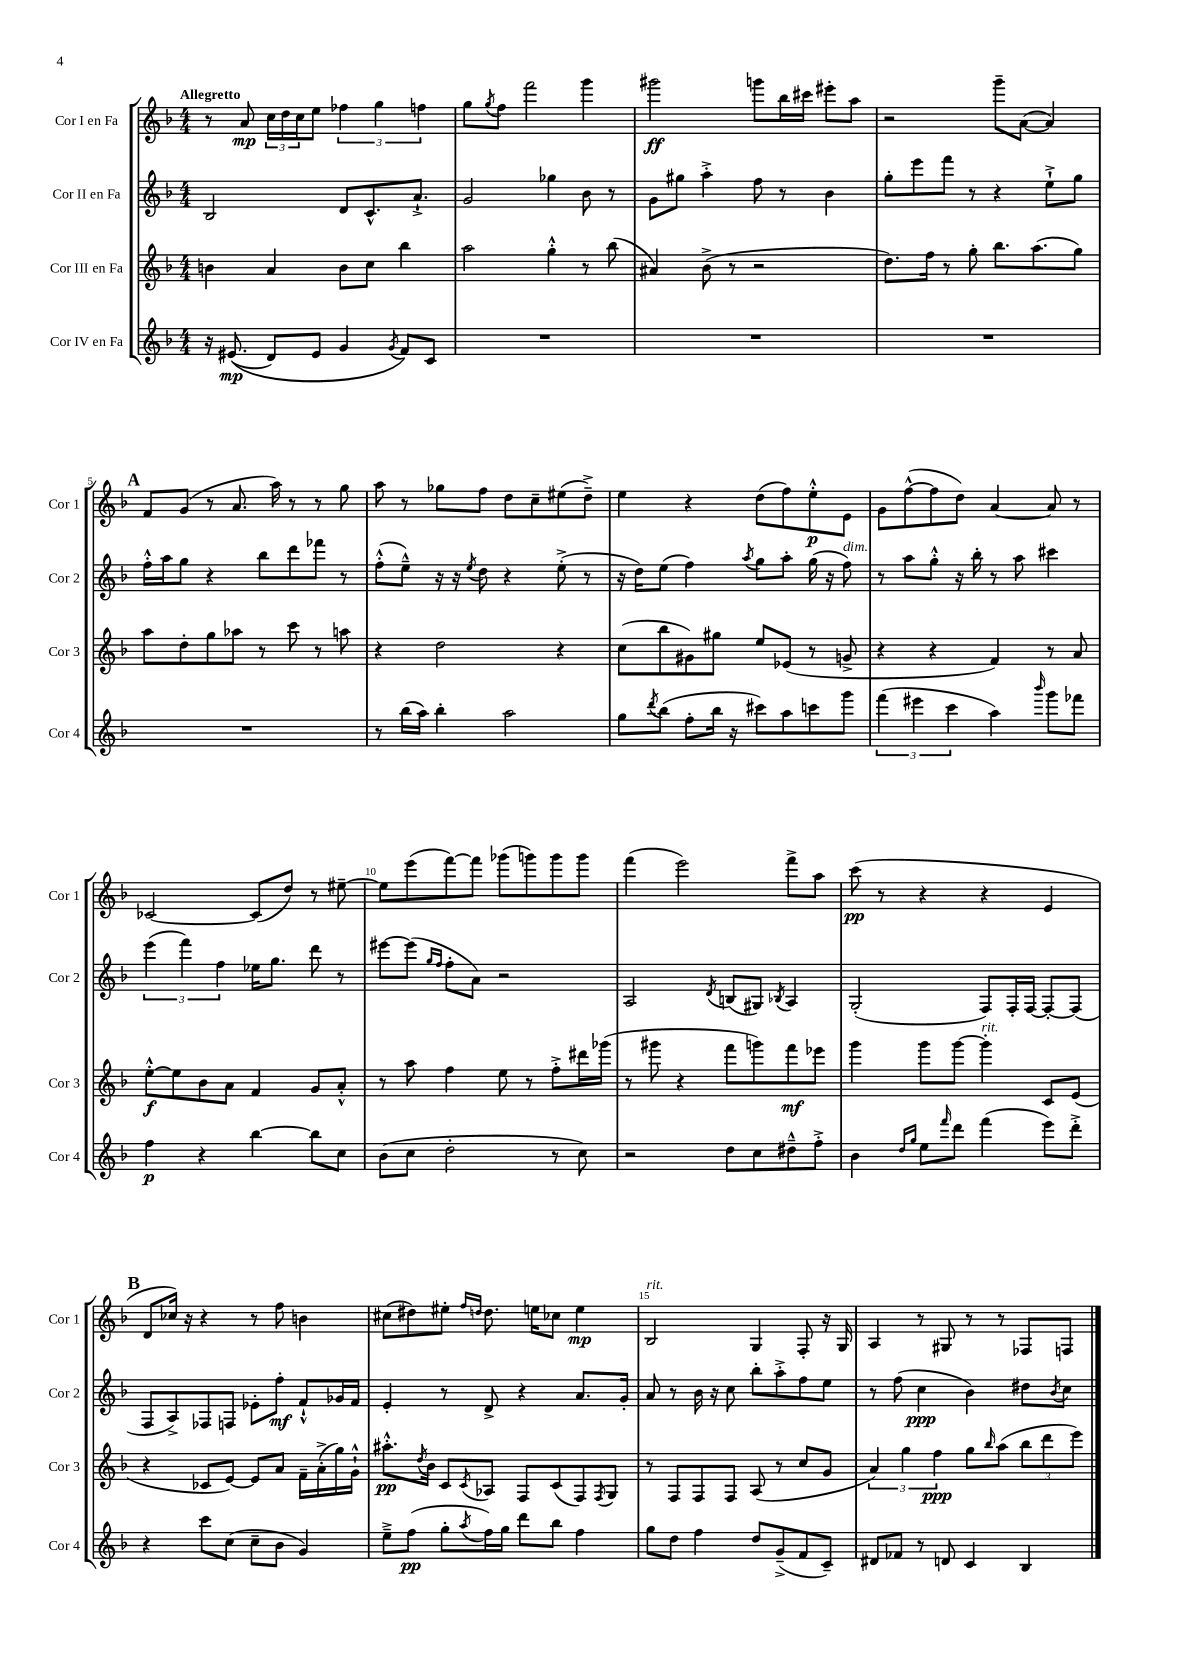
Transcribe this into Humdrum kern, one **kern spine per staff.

**kern	**dynam	**kern	**dynam	**kern	**dynam	**kern	**dynam
*part4	*part4	*part3	*part3	*part2	*part2	*part1	*part1
*staff4	*staff4	*staff3	*staff3	*staff2	*staff2	*staff1	*staff1
*I"Cor IV en Fa	*	*I"Cor III en Fa	*	*I"Cor II en Fa	*	*I"Cor I en Fa	*
*I'Cor 4	*	*I'Cor 3	*	*I'Cor 2	*	*I'Cor 1	*
*clefG2	*	*clefG2	*	*clefG2	*	*clefG2	*
*k[b-]	*	*k[b-]	*	*k[b-]	*	*k[b-]	*
*M4/4	*	*M4/4	*	*M4/4	*	*M4/4	*
=1	=1	=1	=1	=1	=1	=1	=1
!	!	!	!	!	!	!LO:TX:a:B:t=Allegretto	!
16r	.	4bn\	.	2B-/	.	8r	.
((8.e#X/	mp	.	.	.	.	.	.
.	.	.	.	.	.	8a/	mp
8d/L)	.	4a/	.	.	.	24cc\LL	.
.	.	.	.	.	.	24dd\	.
.	.	.	.	.	.	24cc\J	.
8e#/J	.	.	.	.	.	8ee\J	.
4g/	.	8b\L	.	8d/L	.	6ff-X\	.
.	.	8cc\J	.	8.c^^/	.	.	.
.	.	.	.	.	.	6gg\	.
8qg/	.	.	.	.	.	.	.
8f/L)	.	4bb-\	.	.	.	.	.
.	.	.	.	8.a`^/J	.	.	.
.	.	.	.	.	.	6ffn\	.
8c/J	.	.	.	.	.	.	.
=2	=2	=2	=2	=2	=2	=2	=2
1r	.	2aa\	.	2g/	.	8gg\L	.
.	.	.	.	.	.	8qgg/	.
.	.	.	.	.	.	8ff\J	.
.	.	.	.	.	.	2fff\	.
.	.	4gg'^^\	.	4gg-X\	.	.	.
.	.	8r	.	8b-\	.	4ggg\	.
.	.	(8bb-\	.	8r	.	.	.
=3	=3	=3	=3	=3	=3	=3	=3
1r	.	4a#X/)	.	8g\L	.	2ggg#X\	ff
.	.	.	.	8gg#X\J	.	.	.
.	.	(8b-^\	.	4aa'^\	.	.	.
.	.	8r	.	.	.	.	.
.	.	2r	.	8ff\	.	8gggn\L	.
.	.	.	.	8r	.	16bb-\L	.
.	.	.	.	.	.	16ccc#X\JJ	.
.	.	.	.	4b-\	.	8eee#X'\L	.
.	.	.	.	.	.	8aa\J	.
=4	=4	=4	=4	=4	=4	=4	=4
1r	.	8.dd\L)	.	8gg'\L	.	2r	.
.	.	.	.	8eee\	.	.	.
.	.	16ff\Jk	.	.	.	.	.
.	.	8r	.	8fff\J	.	.	.
.	.	8gg'\	.	8r	.	.	.
.	.	8.bb-\L	.	4r	.	8ggg~\L	.
.	.	.	.	.	.	([8a\J	.
.	.	(8.aa\	.	.	.	.	.
.	.	.	.	8ee`^\L	.	4a/])	.
.	.	8gg\J)	.	8gg\J	.	.	.
!!LO:LB:g=z
!!LO:REH:place=s1:t=A
=5	=5	=5	=5	=5	=5	=5	=5
1r	.	8aa\L	.	16ff'^^\LL	.	8f/L	.
.	.	.	.	16aa\J	.	.	.
.	.	8dd'\	.	8gg\J	.	(8g/J	.
.	.	8gg\	.	4r	.	8r	.
.	.	8aa-X\J	.	.	.	8.a/	.
.	.	8r	.	8bb-\L	.	.	.
.	.	.	.	.	.	16aa\)	.
.	.	8ccc\	.	8ddd\	.	8r	.
.	.	8r	.	8fff-X\J	.	8r	.
.	.	8aan\	.	8r	.	8gg\	.
=6	=6	=6	=6	=6	=6	=6	=6
8r	.	4r	.	(8ff'^^\L	.	8aa\	.
(16bb-\LL	.	.	.	8ee~^^\J)	.	8r	.
16aa\JJ)	.	.	.	.	.	.	.
4bb-'\	.	2dd\	.	16r	.	8gg-X\L	.
.	.	.	.	16r	.	.	.
.	.	.	.	8qee/	.	.	.
.	.	.	.	8dd\	.	8ff\J	.
2aa\	.	.	.	4r	.	8dd\L	.
.	.	.	.	.	.	8cc~\	.
.	.	4r	.	(8ee'^\	.	(8ee#X\	.
.	.	.	.	8r	.	8dd~^\J)	.
=7	=7	=7	=7	=7	=7	=7	=7
8gg\L	.	(8cc\L	.	16r	.	4ee\	.
.	.	.	.	16dd\KL)	.	.	.
8qddd/	.	.	.	.	.	.	.
(8bb-\J	.	8bb-\	.	(8ee\J	.	.	.
8ff'\L	.	8g#X\)	.	4ff\)	.	4r	.
16bb-\Jk	.	8gg#X\J	.	.	.	.	.
16r	.	.	.	.	.	.	.
.	.	.	.	8qaa/	.	.	.
8ccc#X\L)	.	8ee/L	.	8gg\L	.	(8dd\L	.
8aa\	.	(8e-X/J	.	8aa'\J	.	8ff\)	.
8cccn\	.	8r	.	(16gg\	.	8ee'^^\	p
.	.	.	.	16r	.	.	.
!	!	!	!	!LO:TX:a:i:t=dim.	!	!	!
8ggg\J	.	8gn^/	.	8ff\)	.	8e\J	.
=8	=8	=8	=8	=8	=8	=8	=8
(6fff\	.	4r	.	8r	.	8g\L	.
.	.	.	.	8aa\L	.	([8ff^^\	.
6eee#X\	.	.	.	.	.	.	.
.	.	4r	.	8gg'^^\J	.	8ff\]	.
6ccc\	.	.	.	.	.	.	.
.	.	.	.	16r	.	8dd\J)	.
.	.	.	.	16bb-'\	.	.	.
4aa\)	.	4f/)	.	8r	.	[4a/	.
.	.	.	.	8aa\	.	.	.
16qqbbb-/	.	.	.	.	.	.	.
8ggg\L	.	8r	.	4ccc#X\	.	8a/]	.
8fff-X\J	.	8a/	.	.	.	8r	.
!!LO:LB:g=z
=9	=9	=9	=9	=9	=9	=9	=9
4ff\	p	[8ee'^^\L	f	(6eee\	.	[2c-X/	.
.	.	8ee\]	.	.	.	.	.
.	.	.	.	6fff\)	.	.	.
4r	.	8b-\	.	.	.	.	.
.	.	.	.	6ff\	.	.	.
.	.	8a\J	.	.	.	.	.
[4bb-\	.	4f/	.	16ee-X\KL	.	(8c-/L]	.
.	.	.	.	8.gg\J	.	.	.
.	.	.	.	.	.	8dd/J)	.
8bb-\L]	.	8g/L	.	8ddd\	.	8r	.
8cc\J	.	8a'^^/J	.	8r	.	[8ee#X~\	.
=10	=10	=10	=10	=10	=10	=10	=10
(8b-\L	.	8r	.	[8eee#X\L	.	8ee#\L]	.
8cc\J	.	8aa\	.	(8eee#\J]	.	(8eee\	.
.	.	.	.	16qqgg/LL	.	.	.
.	.	.	.	16qqff/JJ	.	.	.
2dd'\	.	4ff\	.	8ff'\L	.	[8fff\)	.
.	.	.	.	8a\J)	.	8fff\J]	.
.	.	8ee\	.	2r	.	(8ggg-X\L	.
.	.	8r	.	.	.	8gggn\)	.
8r	.	8ff'^\L	.	.	.	8ggg\	.
8cc\)	.	16ddd#X\L	.	.	.	8ggg\J	.
.	.	(16ggg-X\JJ	.	.	.	.	.
=11	=11	=11	=11	=11	=11	=11	=11
2r	.	8r	.	2A/	.	(4fff\	.
.	.	8ggg#X\	.	.	.	.	.
.	.	4r	.	.	.	2eee\)	.
.	.	.	.	8qd/	.	.	.
8dd\L	.	8fff\L	.	(8Bn/L	.	.	.
8cc\	.	8gggn\)	.	8G#X/J)	.	.	.
.	.	.	.	8qB-X/	.	.	.
8dd#X~^^\	.	8fff\	mf	4A/	.	8fff^\L	.
8ff'^\J	.	8eee-X\J	.	.	.	8aa\J	.
=12	=12	=12	=12	=12	=12	=12	=12
4b-\	.	4ggg\	.	(2G'/	.	(8ccc\	pp
.	.	.	.	.	.	8r	.
16qqdd/LL	.	.	.	.	.	.	.
16qqgg/JJ	.	.	.	.	.	.	.
8ee\L	.	8ggg\L	.	.	.	4r	.
16qqfff/	.	.	.	.	.	.	.
8ddd\J	.	[8ggg\J	.	.	.	.	.
!	!	!LO:TX:a:i:t=rit.	!	!	!	!	!
(4fff\	.	4ggg'\]	.	8F/L)	.	4r	.
.	.	.	.	16F'/L	.	.	.
.	.	.	.	[16F/JJ	.	.	.
8eee\L)	.	8c/L	.	8F'/L_	.	4e/	.
8ddd'^\J	.	(8e/J	.	(8F/J]	.	.	.
!!LO:LB:g=z
!!LO:REH:place=s1:t=B
=13	=13	=13	=13	=13	=13	=13	=13
4r	.	4r	.	8F/L	.	8d/L	.
.	.	.	.	8A^/)	.	16cc-X/Jk)	.
.	.	.	.	.	.	16r	.
8ccc\L	.	8c-X/L	.	8F-X/	.	4r	.
(8cc\J	.	[8e/J)	.	8Fn/J	.	.	.
8cc~\L	.	8e/L]	.	8e-X'\L	.	8r	.
8b-\J	.	8a/J	.	8ff'\J	mf	8ff\	.
4g/)	.	16f~\LL	.	8f`^^/L	.	4bn\	.
.	.	(16a'^\	.	.	.	.	.
.	.	16gg\)	.	16g-X/L	.	.	.
.	.	16g`^^\JJ	.	16f/JJ	.	.	.
=14	=14	=14	=14	=14	=14	=14	=14
8ee~^\L	.	8.aa#X'^^\L	pp	4e'/	.	(8cc#X\L	.
(8ff\J	pp	.	.	.	.	8dd#X\)	.
.	.	8qdd/	.	.	.	.	.
.	.	16b-\Jk	.	.	.	.	.
8gg'\L	.	8c/L	.	8r	.	8ee#X'\J	.
.	.	.	.	.	.	16qqff/LL	.
8qaa/	.	8qc/	.	.	.	16qqddn/JJ	.
16ff\L)	.	8A-X/J	.	8d^/	.	8.dd\	.
16gg\JJ	.	.	.	.	.	.	.
8ddd\L	.	8F/L	.	4r	.	.	.
.	.	.	.	.	.	16een\KL	.
8bb-\J	.	(8c/	.	.	.	8cc-X\J	.
4ff\	.	8F/)	.	8.a/L	.	4ee\	mp
.	.	8qF/	.	.	.	.	.
.	.	8G/J	.	.	.	.	.
.	.	.	.	16g'/Jk	.	.	.
=15	=15	=15	=15	=15	=15	=15	=15
!	!	!	!	!	!	!LO:TX:a:i:t=rit.	!
8gg\L	.	8r	.	8a/	.	2B-/	.
8dd\J	.	8F/L	.	8r	.	.	.
4ff\	.	8F/	.	16b-\	.	.	.
.	.	.	.	16r	.	.	.
.	.	8F/J	.	8cc\	.	.	.
8dd/L	.	(8A/	.	8bb-'\L	.	4G/	.
(8g~^/	.	8r	.	8aa'^\	.	.	.
8f/	.	8cc/L	.	8ff\	.	8F'/	.
8c~/J)	.	8g/J	.	8ee\J	.	16r	.
.	.	.	.	.	.	16G/	.
=16	=16	=16	=16	=16	=16	=16	=16
8d#X/L	.	6a/)	.	8r	.	4A/	.
8f-X/J	.	.	.	(8ff\	.	.	.
.	.	6gg\	.	.	.	.	.
8r	.	.	.	4cc\	ppp	8r	.
.	.	6ff\	ppp	.	.	.	.
8dn/	.	.	.	.	.	8G#X/	.
4c/	.	8gg\L	.	4b-\)	.	8r	.
.	.	16qqbb-/	.	.	.	.	.
.	.	(8aa\J	.	.	.	8r	.
4B-/	.	12bb-\L	.	8dd#X\L	.	8F-X/L	.
.	.	12ddd\	.	.	.	.	.
.	.	.	.	8qb-/	.	.	.
.	.	.	.	8cc\J	.	8Fn/J	.
.	.	12eee\J)	.	.	.	.	.
==	==	==	==	==	==	==	==
*-	*-	*-	*-	*-	*-	*-	*-
